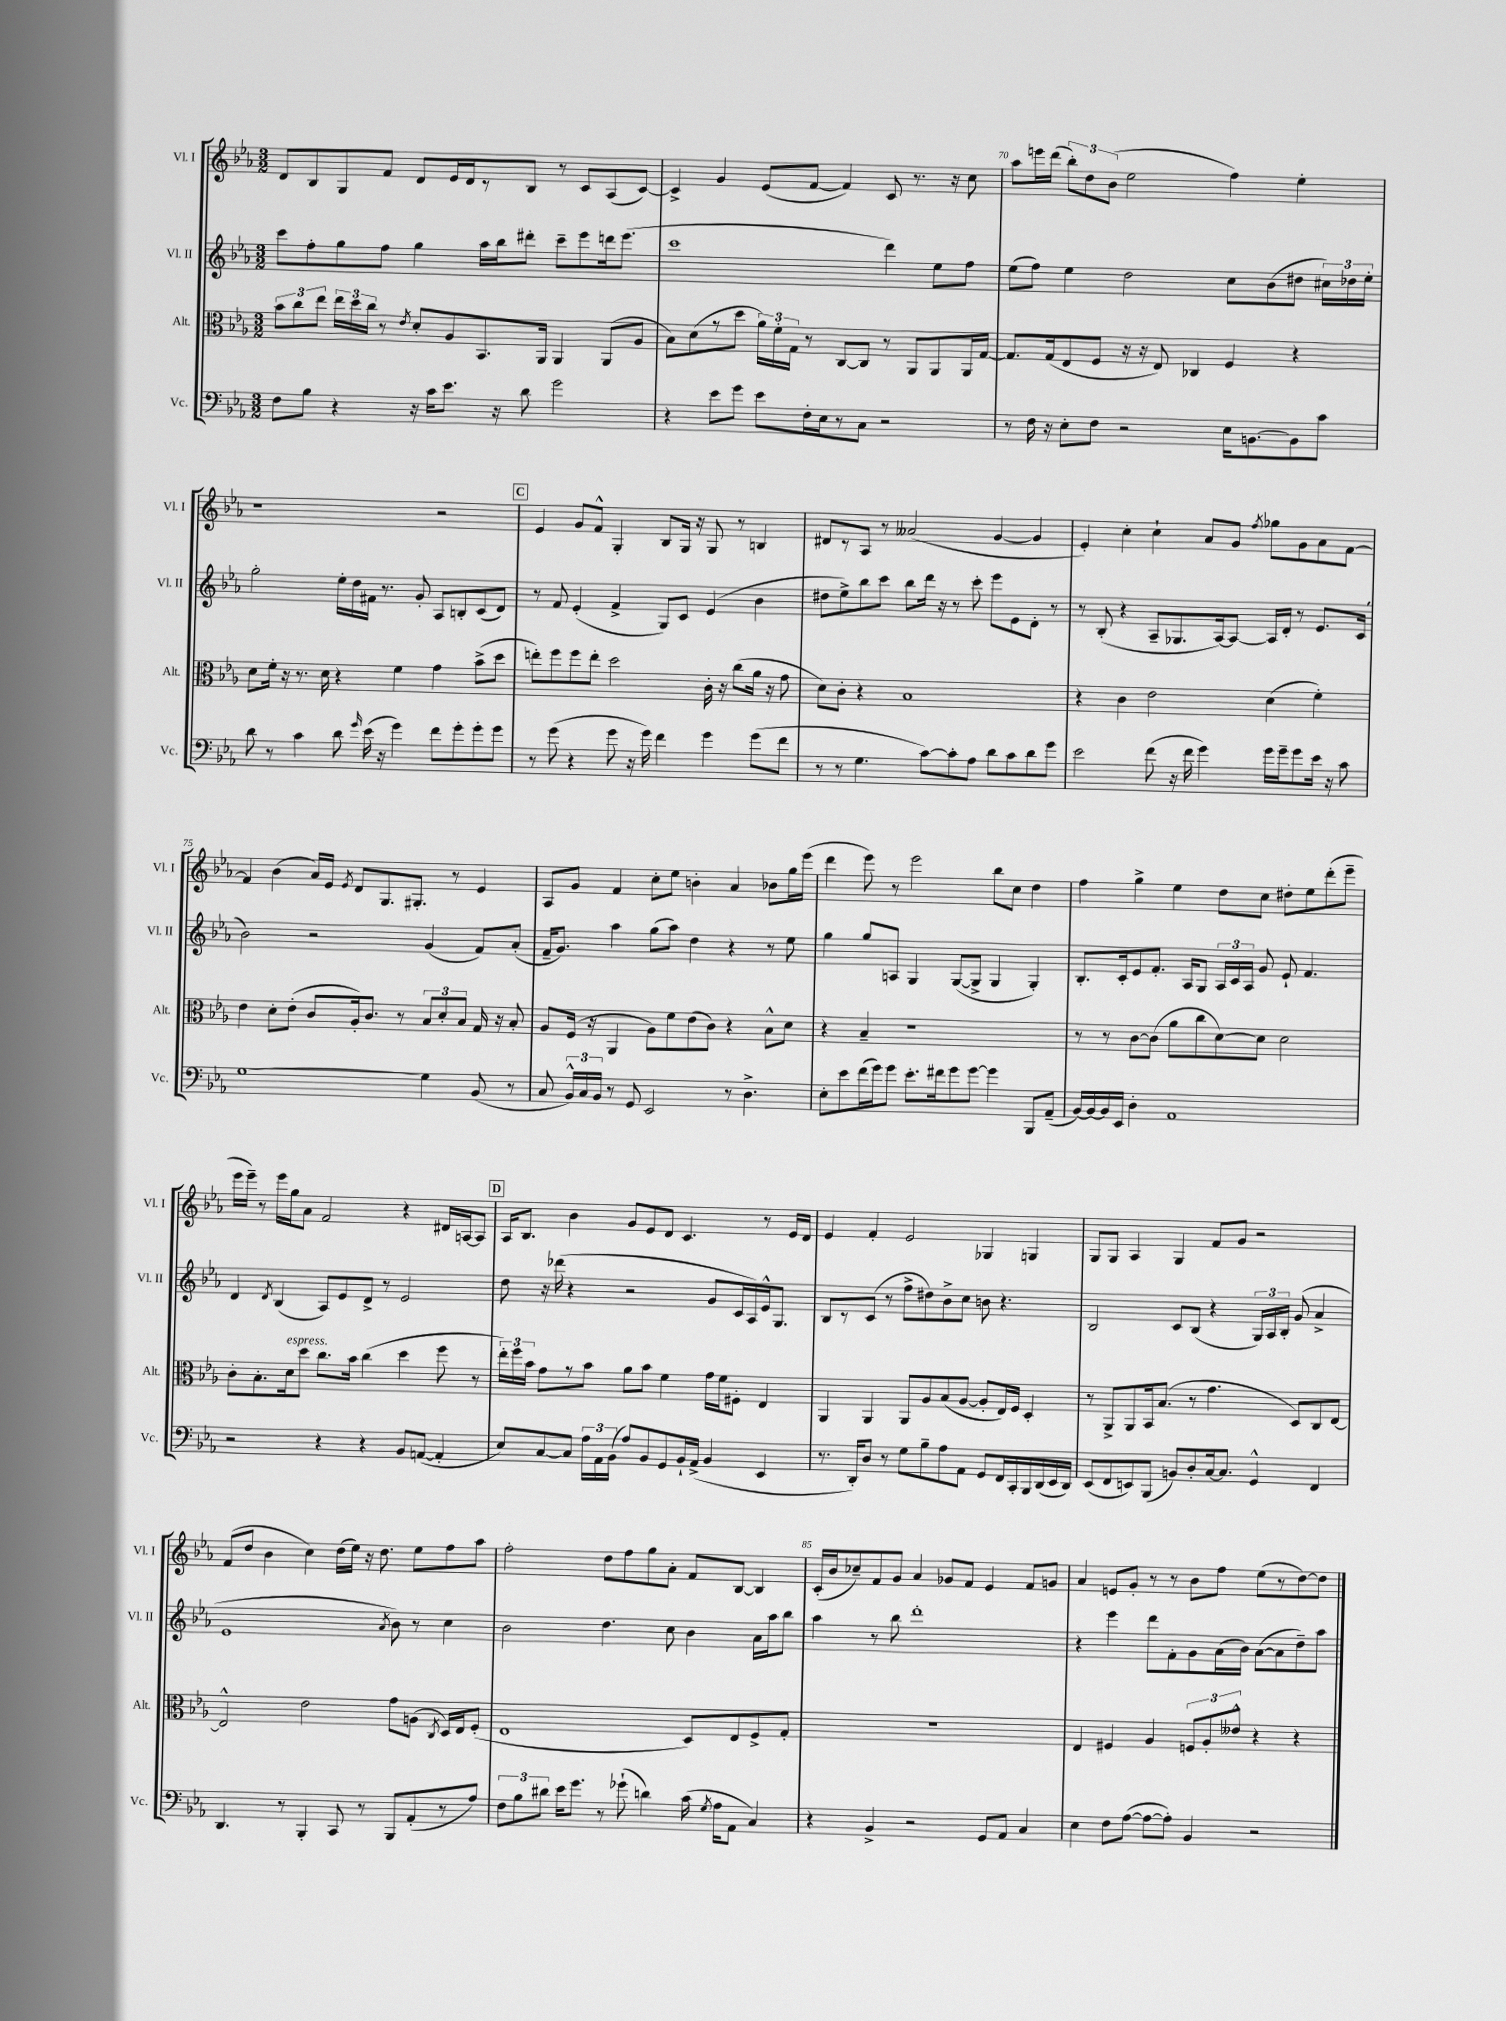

**kern	**kern	**kern	**kern
*part4	*part3	*part2	*part1
*staff4	*staff3	*staff2	*staff1
*I"Vc.	*I"Alt.	*I"Vl. II	*I"Vl. I
*I'Vc.	*I'Alt.	*I'Vl. II	*I'Vl. I
*clefF4	*clefC3	*clefG2	*clefG2
*k[b-e-a-]	*k[b-e-a-]	*k[b-e-a-]	*k[b-e-a-]
*M3/2	*M3/2	*M3/2	*M3/2
=68	=68	=68	=68
8F\L	12b-\L	8ccc\L	8d/L
.	12cc\	.	.
8B-\J	.	8ff'\	8B-/
.	12ee-\J	.	.
4r	24ee-\LL	8gg\	8G/
.	24dd\	.	.
.	24cc\JJ	.	.
.	8r	8ff\J	8f/J
.	8qe-/	.	.
16r	8d'/L	4gg\	8d/L
16c\KL	.	.	.
8.e-\J	8A-/	.	16e-/L
.	.	.	16d/J
.	8.BB-/	16aa-\LL	8r
16r	.	16bb-\J	.
8d\	.	8ddd#X'\J	8B-/J
.	16AA-/Jk	.	.
2g\	4AA-/	8ccc~\L	8r
.	.	8eee-\	8c/L
.	(8AA-/L	16dddn\k	(8A-/
.	.	(8.eee-\J	.
.	8A-/J	.	[8c/J)
=69	=69	=69	=69
4r	8B-\L)	1ccc	4c^/]
.	(8d\	.	.
8e-\L	8r	.	4g/
8g\J	8dd\J	.	.
8e-\L	24a-\LL)	.	(8e-/L
.	24f'\	.	.
.	24G\JJ	.	.
16F'\L	8r	.	[8f/J
16E-\J	.	.	.
8r	[8C/L	.	4f/])
8C\J	8C/J]	.	.
2r	8r	4ddd\)	8c/
.	8AA-/L	.	8.r
.	8AA-/	8ee-\L	.
.	.	.	16r
.	16AA-/L	8ff\J	8cc\
.	[16G/JJ	.	.
=70	=70	=70	=70
8r	8.G/L]	(8ee-\L	8aa-\L
16F\	.	8ff\J)	16eeen\L
16r	(16G/k	.	(16ddd\JJ
8E-'\L	8E-/	4ee-\	12bb-'\L)
.	.	.	12dd\
8F\J	8F/J	.	.
.	.	.	(12b-\J
2r	16r	2dd\	2ee-\
.	16r	.	.
.	8E-/)	.	.
.	4C-X/	.	.
16E-\KL	4F/	8cc\L	4ff\)
[8.BBn\	.	.	.
.	.	(8b-\	.
8BB\]	4r	8dd#X\J	4ee-'\
8c\J	.	24cc#X\LL)	.
.	.	24dd-X\	.
.	.	24ee-'\JJ	.
!!LO:LB:g=z
=71	=71	=71	=71
8d\	8d\L	2gg'\	1r
8r	16f'\Jk	.	.
.	16r	.	.
4c\	8.r	.	.
.	16d\	.	.
8d\	4r	16ee-'\LL	.
.	.	16dd\	.
16qqg/	.	.	.
(16e-\	.	16f#X\JJ	.
16r	.	8.r	.
4g\)	4f\	.	.
.	.	8g'/	.
8f\L	4g\	8A-/L	2r
8g'\	.	8Bn'/	.
8g'\	(8b-^\L	(8c/	.
8g\J	8dd\J	8d/J)	.
!!LO:REH:place=s1:t=C
=72	=72	=72	=72
8r	8een'\L)	8r	4e-/
(8g\	8ff\	8f/	.
4r	8ff\	(4e-'/	8g/L
.	8ee'\J	.	8f^^/J
8g\	2dd\	4f^/	4G'/
16r	.	.	.
16g\)	.	.	.
4f\	.	8G/L)	8B-/L
.	.	8c/J	16G/Jk
.	.	.	16r
4g\	16c'\	(4e-/	8G/
.	16r	.	.
.	(8cc\L	.	8r
(8g\L	16a-\Jk	4b-\	4Bn/
.	16r	.	.
8f\J	8g\	.	.
=73	=73	=73	=73
8r	8d\L)	8dd#X\L	8d#X/L
8r	8c'\J	8ee-^\)	8r
4.G\	4r	8bb-\	8A-/J
.	.	8ccc\J	8r
.	1B-	8bb-\L	(2a--X/
[8c\L)	.	16ddd\Jk	.
.	.	16r	.
8c'\]	.	8r	.
8A-\J	.	8ccc'\	.
8d\L	.	8eee-\L	[4g/
8c\	.	8e-\	.
8d\	.	8d'\J	4g/]
8g\J	.	8r	.
=74	=74	=74	=74
2e-\	4r	8r	4e-'/)
.	.	(8B-'/	.
.	4c\	4r	4cc'\
(8f\	2e-\	8A-~/L	4cc`\
16r	.	8.G-X/	.
16f\	.	.	.
4g\)	.	.	8a-/L
.	.	[16A-/k)	.
.	.	8A-/J_	8g/J
.	.	.	8qff/
16g\LL	(4d\	16A-/LL]	8gg-X\L
16g~\J	.	16d'/JJ	.
8g\	.	8r	8g\
16e-\Jk	4f'\)	8.e-/L	8a-\
16r	.	.	.
8c\	.	.	[8f\J
.	.	(16c/Jk	.
!!LO:LB:g=z
=75	=75	=75	=75
[1G	4e-\	2b-\)	4f/]
.	8d'\L	.	(4b-\
.	(8e-'\J	.	.
.	8c/L	2r	16a-/LL)
.	.	.	16e-/JJ
.	.	.	8qe-/
.	16A-'/k)	.	8d/L
.	8.c/J	.	.
.	.	.	8.G/
.	8r	.	.
.	.	.	8.G#X'/J
4G\]	12B-/L	(4g/	.
.	12d'/	.	.
.	.	.	8r
.	12B-/J	.	.
(8BB-/	16G/	8f/L)	4e-/
.	16r	.	.
8r	8B-'/	(8a-'/J	.
=76	=76	=76	=76
8C/	8A-/L	16f~/KL	8A-/L
.	.	8.g/J)	.
24BB-^^/LL)	(16F/Jk	.	8g/J
24C/	.	.	.
.	16r	.	.
24BB-/JJ	.	.	.
8r	4AA-/	4aa-\	4f/
8GG/	.	.	.
2EE-/	8A-\L)	(8gg\L	8cc'\L
.	8f\	8aa-\J)	8ee-\J
.	(8e-\	4dd\	4bn'\
.	8c\J)	.	.
8r	4r	4r	4a-/
4.D^\	.	.	.
.	8B-^^\L	8r	8b-X\L
.	8d\J	8ee-\	16gg\L
.	.	.	(16eee-\JJ
=77	=77	=77	=77
8E-'\L	4r	4gg\	4ddd\
8e-\	.	.	.
(16f\L	4B-~/	8gg/L	8eee-\)
16g\J)	.	.	.
8g\J	.	8An/J	8r
8.e-'\L	1r	4G/	2eee-\
16f#X\k	.	.	.
8g\	.	([8G/L	.
[8g\J	.	8G^/J]	.
4g\]	.	4G/	8bb-\L
.	.	.	8cc\J
8BBB-/L	.	4G'/)	4dd\
(8AA-~/J	.	.	.
=78	=78	=78	=78
[16BB-/LL)	8r	8.B-'/L	4ff\
16BB-/_	.	.	.
16BB-/]	8r	.	.
16EE-/JJ	.	16c'/k	.
4D'\	[8c\L	8e-/	4gg^\
.	(8c\J]	8.f'/J	.
1AA-	8a-\L	.	4ee-\
.	.	16A-/KL	.
.	8cc\	8G/J	.
.	[8d\)	24A-/LL	8dd\L
.	.	24c/	.
.	.	24A-/JJ	.
.	8d\J]	8g/	8cc\J
.	2d\	8e-`/	8dd#X'\L
.	.	4.f/	8ee-\
.	.	.	(8ddd'\
.	.	.	8eee-~\J
!!LO:LB:g=z
=79	=79	=79	=79
2r	8c'\L	4d/	16eee-\LL
.	.	.	16eee-~\JJ)
.	8.B-'\	.	8r
.	.	8qd/	.
.	.	(4B-/	16eee-\LL
!	!LO:TX:a:i:t=espress.	!	!
.	16d\k	.	16gg\J
.	8dd\J	.	8a-\J
4r	8.cc\L	8A-/L)	2f/
.	.	8e-/	.
.	16b-\Jk	.	.
4r	(4cc\	8d^/J	.
.	.	8r	.
8BB-/L	4dd\	2e-/	4r
([8AAn/J	.	.	.
4AA'/]	8ff\	.	16d#X/LL
.	.	.	[16An/J
.	8r	.	8A/J]
!!LO:REH:place=s1:t=D
=80	=80	=80	=80
8E-/L)	24ee-'\LL)	8dd\	16A-/KL
.	24ff\	.	.
.	.	.	8.B-/J
.	24b-\JJ	.	.
[8C/	8g\L	16r	.
.	.	(16ddd-X\	.
8C/J]	8r	4r	4b-\
24A-\LL	8b-\J	.	.
24AA-\	.	.	.
(24BB-\JJ	.	.	.
8A-/L)	8a-\L	2r	8g/L
8BB-/	8b-\J	.	8e-/
8GG/	4f\	.	8d/J
16BB-`/L	.	.	4.c/
(16AA-^/JJ	.	.	.
4BB-/	16g\LL	8g/L	.
.	16f\J	.	.
.	8F#X'\J	16c/L	.
.	.	16A-/)	.
4EE-/	4E-/	16e-^^/J	8r
.	.	8.G/J	.
.	.	.	16e-/LL
.	.	.	16d/JJ
=81	=81	=81	=81
8.r	4AA-/	8B-/L	4e-/
.	.	8r	.
16DD'/KL)	.	.	.
8D/J	4AA-/	(8c/J	4f'/
8r	.	8r	.
8G\L	8AA-/L	8ff^\L	2e-/
8B-~\	8A-/	8dd#X\)	.
8A-\	(8B-/	8b-^\	.
8AA-\J	[8A-/J	8cc\J	.
8GG/L	8A-'/L]	8bn\	4G-X/
16FF/L	16E-/L)	4.r	.
16CC'/	16F/JJ	.	.
16BBB-/	4D'/	.	4Gn/
(16DD/	.	.	.
16EE-/	.	.	.
16DD/JJ)	.	.	.
=82	=82	=82	=82
(8EE-/L	8r	2B-/	8G/L
8FF/	8AA-^/L	.	8G/J
8EEn/)	8AA-/	.	4A-/
(8BBB-/J	16BB-/k	.	.
.	(8.B-/J	.	.
8BBn/L)	.	8c/L	4G/
8D'/	8r	(8B-/J	.
[16C/k	4.g\	4r	8f/L
8.C/J]	.	.	.
.	.	.	8g/J
4GG^^/	.	24G/LL)	2r
.	.	24A-/	.
.	.	24B-'/JJ	.
.	8D/L)	(8g/	.
4FF/	8C/	4a-^/	.
.	[8E-/J	.	.
!!LO:LB:g=z
=83	=83	=83	=83
4.DD/	2E-^^/]	1e-	(8f/L
.	.	.	8dd/J
.	.	.	4b-\
8r	.	.	.
4BBB-'/	2e-\	.	4cc\)
8CC/	.	.	(16dd\LL
.	.	.	16ee-\JJ)
8r	.	.	16r
.	.	.	8.dd\
.	.	8qa-/	.
8BBB-/L	8g\L	8b-\)	.
(8AA-'/	(8An\J	8r	8ee-\L
.	8qC/	.	.
8r	16D/LL)	4cc\	8ff\
.	16E-/J	.	.
8A-/J)	(8F'/J	.	8aa-\J
=84	=84	=84	=84
12F\L	1E-	2b-\	2ff'\
12B-\	.	.	.
12d#X\J	.	.	.
16e-\KL	.	.	.
8.g\J	.	.	.
8r	.	4.dd\	8dd\L
(8g-X`\	.	.	8ff\
4dn\)	.	.	8gg\
.	.	8cc\	8a-'\J
(16c\	8D/L)	4b-\	8f/L
8qG/	.	.	.
16A-\KL	.	.	.
8AA-\J	8E-/	.	[8B-/J
4C/)	8F^/	16a-\LL	4B-/]
.	.	16aa-\J	.
.	8G'/J	8bb-\J	.
=85	=85	=85	=85
4r	1.r	4aa-\	(16c'/LL
.	.	.	16b-/J
.	.	.	8cc-X~/)
4BB-^/	.	8r	8f/
.	.	8bb-\	8g/J
2r	.	1ddd'	4a-/
.	.	.	8g-X/L
.	.	.	8f/J
8GG/L	.	.	4e-/
8AA-/J	.	.	.
4C/	.	.	8f/L
.	.	.	8gn/J
=86	=86	=86	=86
4E-\	4E-/	4r	4a-/
8F\L	4F#X/	4eee-\	8en/L
([8A-\J	.	.	8g'/J
8A-\L_	4A-/	8ddd\L	8r
8A-'\J])	.	8f'\	8r
4BB-/	12Fn/L	8g\	8b-\L
.	12A-'/	.	.
.	.	(16a-\L	8ff\J
.	12e--X^^/J	.	.
.	.	16b-\JJ)	.
2r	4r	([8a-\L	(8ee-\L
.	.	8a-\]	8r
.	4r	8dd~\)	[8dd\)
.	.	8aa-\J	8dd\J]
==	==	==	==
*-	*-	*-	*-
